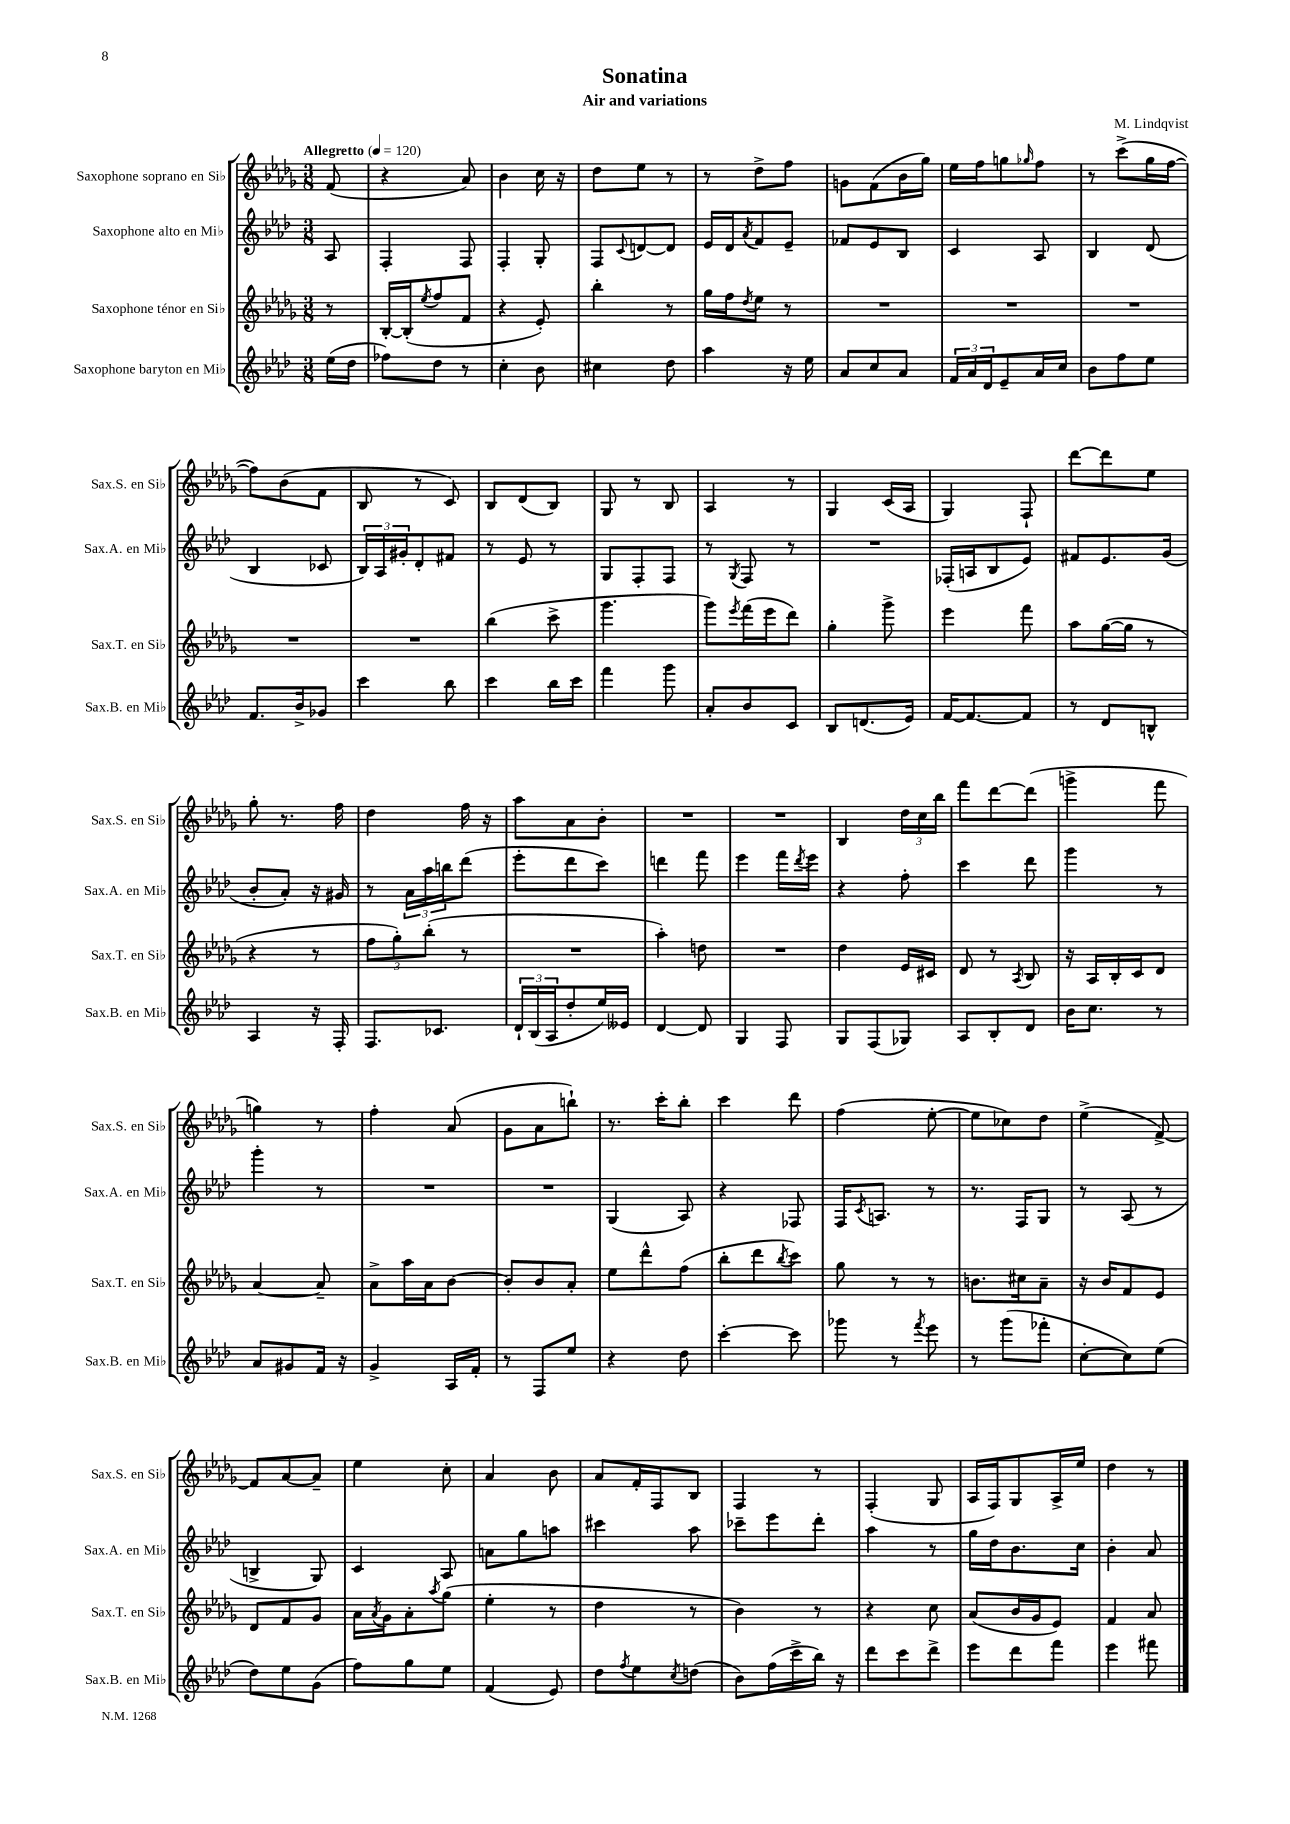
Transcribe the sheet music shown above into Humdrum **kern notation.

**kern	**kern	**kern	**kern
*staff4	*staff3	*staff2	*staff1
*clefG2	*clefG2	*clefG2	*clefG2
*k[b-e-a-d-]	*k[b-e-a-d-g-]	*k[b-e-a-d-]	*k[b-e-a-d-g-]
*M3/8	*M3/8	*M3/8	*M3/8
*MM120	*MM120	*MM120	*MM120
(16ee-	8r	8A-	(8f
16dd-	.	.	.
=	=	=	=
8ff-)	[16B-'	4F'	4r
.	(16B-']	.	.
.	8qee-	.	.
8dd-	8ff	.	.
8r	8f	8F	8a-)
=	=	=	=
4cc'	4r	4F'	4b-
8b-	8e-')	8G'	16cc
.	.	.	16r
=	=	=	=
4cc#	4bb-'	8F	8dd-
.	.	8qqc	.
.	.	[8d	8ee-
8dd-	8r	8d]	8r
=	=	=	=
4aa-	16gg-	16e-	8r
.	16ff	16d-	.
.	8qdd-	8qa-	.
.	8ee-	8f	8dd-^
16r	8r	8e-~	8ff
16ee-	.	.	.
=	=	=	=
8a-	4.r	8f-	8g
8cc	.	8e-	(8f
8a-	.	8B-	16b-
.	.	.	16gg-)
=	=	=	=
24f	4.r	4c	16ee-
24a-	.	.	.
.	.	.	16ff
24d-	.	.	.
8e-~	.	.	8gg
.	.	.	16qqgg-
16a-	.	8A-	8ff
16cc	.	.	.
=	=	=	=
8b-	4.r	4B-	8r
8ff	.	.	(8ccc^
8ee-	.	(8d-	16gg-
.	.	.	[16ff
=	=	=	=
8.f	4.r	4B-	8ff])
.	.	.	(8b-
16b-^	.	.	.
8g-	.	8c-	8f
=	=	=	=
4ccc	4.r	24B-)	8B-
.	.	24A-	.
.	.	24g#'	.
.	.	8d-'	8r
8bb-	.	8f#	8c)
=	=	=	=
4ccc	(4bb-	8r	8B-
.	.	8e-	(8d-
16bb-	8ccc^	8r	8B-)
16ccc	.	.	.
=	=	=	=
4fff	4.ggg-	8G	8G-
.	.	8F'	8r
8ggg	.	8F	8B-
=	=	=	=
8a-'	8ggg-)	8r	4A-
.	8qeee-	8qG	.
8b-	(16fff	8F	.
.	16eee-	.	.
8c	8ddd-)	8r	8r
=	=	=	=
8B-	4gg-'	4.r	4G-
(8.d	.	.	.
.	8ggg-^	.	(16c
16e-)	.	.	16A-
=	=	=	=
[16f	4eee-	(16F-'	4G-)
8.f_	.	16A	.
.	.	8B-	.
8f]	8fff	8e-)	8F`
=	=	=	=
8r	8aa-	8f#	[8ddd-
8d-	([16gg-	8.e-	8ddd-]
.	16gg-]	.	.
8B^^	8r	.	8ee-
.	.	(16g	.
=	=	=	=
4A-	4r	8b-'	8gg-'
.	.	8a-')	8.r
16r	8r	16r	.
16F'	.	16g#	16ff
=	=	=	=
8.F	12ff	8r	4dd-
.	12gg-')	.	.
.	.	24a-	.
.	(12bb-'	24aa-	.
8.c-	.	.	.
.	.	24bb	.
.	8r	(8ddd-	16ff
.	.	.	16r
=	=	=	=
24d-`	4.r	8eee-'	8aa-
(24B-	.	.	.
24A-	.	.	.
8dd-'	.	8ddd-	8a-
16ee-)	.	8ccc)	8b-'
16e--	.	.	.
=	=	=	=
[4d-	4aa-')	4ddd	4.r
8d-]	8dd	8fff	.
=	=	=	=
4G	4.r	4eee-	4.r
8F	.	16fff	.
.	.	8qddd-	.
.	.	16eee-	.
=	=	=	=
8G	4dd-	4r	4B-
(8F	.	.	.
8G-)	16e-	8ff'	24dd-
.	.	.	24cc
.	16c#	.	.
.	.	.	24bb-
=	=	=	=
8A-	8d-	4ccc	8fff
8B-'	8r	.	[8ddd-
.	8qA-	.	.
8d-	8B-	8ddd-	(8ddd-]
=	=	=	=
16b-	16r	4ggg	4ggg^
8.cc	16A-	.	.
.	16B-'	.	.
.	16c	.	.
8r	8d-	8r	8fff
=	=	=	=
8a-	[4a-	4ggg'	4gg)
8g#	.	.	.
16f	8a-~]	8r	8r
16r	.	.	.
=	=	=	=
4g^	8a-^	4.r	4ff'
.	16aa-	.	.
.	16a-	.	.
16A-	[8b-	.	(8a-
16f'	.	.	.
=	=	=	=
8r	8b-']	4.r	8g-
8F	8b-	.	8a-
8ee-	8a-'	.	8bb`)
=	=	=	=
4r	8ee-	(4G	8.r
.	8ddd-^^	.	.
.	.	.	16ccc'
8dd-	(8ff	8A-)	8bb-'
=	=	=	=
[4ccc'	8bb-'	4r	4ccc
.	8ddd-	.	.
.	8qbb-	.	.
8ccc]	8ccc)	8F-	8ddd-
=	=	=	=
8ggg-	8gg-	16F	(4ff
.	.	8qc	.
.	.	8.A	.
8r	8r	.	.
8qfff	.	.	.
8eee-	8r	8r	[8ee-'
=	=	=	=
8r	8.b	8.r	8ee-]
(8ggg	.	.	8cc-)
.	16cc#	16F	.
8fff-'	8a-~	8G	8dd-
=	=	=	=
[8cc'	16r	8r	(4ee-^
.	16b-	.	.
8cc])	8f	(8A-	.
(8ee-	8e-	8r	[8f^)
=	=	=	=
8dd-)	8d-	4B^	8f]
8ee-	8f	.	[8a-
(8g	8g-	8G)	8a-~]
=	=	=	=
8ff)	16a-	4c	4ee-
.	8qa-	.	.
.	16g-	.	.
8gg	8a-'	.	.
.	8qaa-	.	.
8ee-	(8gg-	8A-	8cc'
=	=	=	=
(4f	4ee-'	8a	4a-
.	.	8gg	.
8e-)	8r	8aa	8b-
=	=	=	=
8dd-	4dd-	4ccc#	8a-
8qff	.	.	.
8ee-	.	.	16f'
.	.	.	16F
8qcc	.	.	.
(8dd	8r	8aa-	8B-
=	=	=	=
8b-)	4b-)	8ccc-~	4F
(16ff	.	8eee-	.
16ccc^	.	.	.
16bb-)	8r	8ddd-'	8r
16r	.	.	.
=	=	=	=
8ddd-	4r	4aa-	(4F'
8ccc	.	.	.
8ddd-^	8cc	8r	8G-
=	=	=	=
8eee-	(8a-	16gg	16A-
.	.	16dd-	16F)
8ddd-	16b-	8.b-	8G-
.	16g-	.	.
8fff	8e-)	.	16A-^
.	.	16cc	16ee-
=	=	=	=
4eee-	4f	4b-'	4dd-
8fff#	8a-	8a-	8r
==	==	==	==
*-	*-	*-	*-
